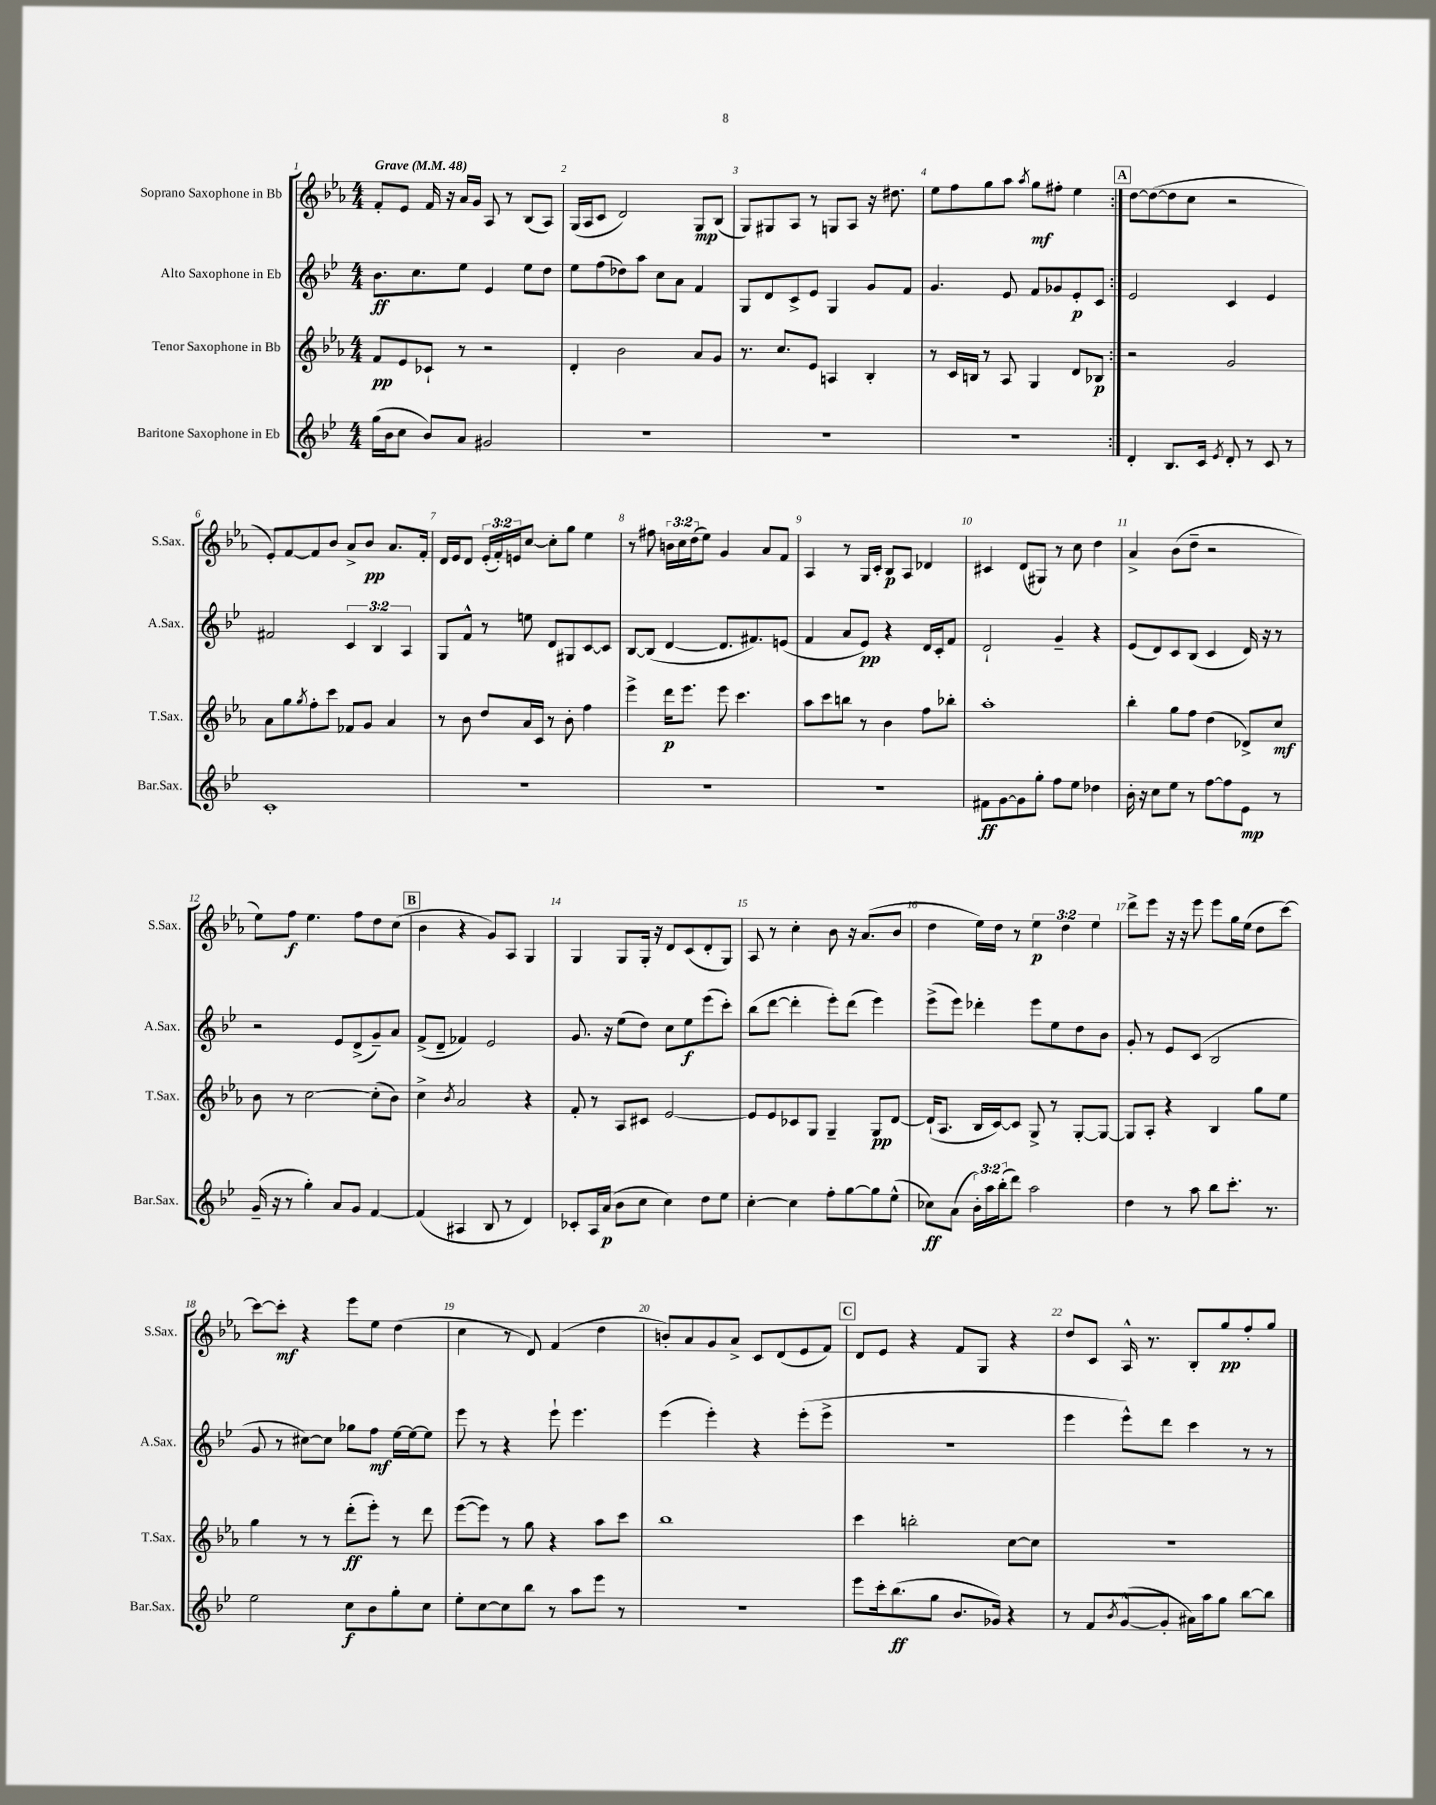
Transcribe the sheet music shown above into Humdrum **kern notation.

**kern	**dynam	**kern	**dynam	**kern	**dynam	**kern	**dynam
*part4	*part4	*part3	*part3	*part2	*part2	*part1	*part1
*staff4	*staff4	*staff3	*staff3	*staff2	*staff2	*staff1	*staff1
*I"Baritone Saxophone in Eb	*	*I"Tenor Saxophone in Bb	*	*I"Alto Saxophone in Eb	*	*I"Soprano Saxophone in Bb	*
*I'Bar.Sax.	*	*I'T.Sax.	*	*I'A.Sax.	*	*I'S.Sax.	*
*clefG2	*	*clefG2	*	*clefG2	*	*clefG2	*
*k[b-e-]	*	*k[b-e-a-]	*	*k[b-e-]	*	*k[b-e-a-]	*
*M4/4	*	*M4/4	*	*M4/4	*	*M4/4	*
*MM48	*	*MM48	*	*MM48	*	*MM48	*
=1	=1	=1	=1	=1	=1	=1	=1
!	!	!	!	!	!	!LO:TX:a:B:t=Grave	!
(16gg\LL	.	8f/L	pp	8.b-\L	ff	8f'/L	.
16b-\J	.	.	.	.	.	.	.
8cc\J	.	8e-/	.	.	.	8e-/J	.
.	.	.	.	8.cc\	.	.	.
8b-/L)	.	8c-X`/J	.	.	.	16f/	.
.	.	.	.	.	.	16r	.
8a/J	.	8r	.	8ee-\J	.	16a-/LL	.
.	.	.	.	.	.	16g/JJ	.
2g#X/	.	2r	.	4e-/	.	8A-/	.
.	.	.	.	.	.	8r	.
.	.	.	.	8ee-\L	.	(8B-/L	.
.	.	.	.	8dd\J	.	8A-/J)	.
=2	=2	=2	=2	=2	=2	=2	=2
1r	.	4d'/	.	8ee-\L	.	(16G/LL	.
.	.	.	.	.	.	16A-/J	.
.	.	.	.	(8ff\	.	8c/J	.
.	.	2b-\	.	8dd-X\)	.	2d/)	.
.	.	.	.	8aa\J	.	.	.
.	.	.	.	8cc\L	.	.	.
.	.	.	.	8a\J	.	.	.
.	.	8a-/L	.	4f/	.	8G/L	mp
.	.	8g/J	.	.	.	(8B-/J	.
=3	=3	=3	=3	=3	=3	=3	=3
1r	.	8.r	.	8G/L	.	8G/L)	.
.	.	.	.	8d/	.	8G#X/	.
.	.	8.cc/L	.	.	.	.	.
.	.	.	.	8c^/	.	8A-/J	.
.	.	8e-/J	.	8e-/J	.	8r	.
.	.	4An/	.	4G/	.	8Gn/L	.
.	.	.	.	.	.	8A-/J	.
.	.	4B-'/	.	8g/L	.	16r	.
.	.	.	.	.	.	8.dd#X\	.
.	.	.	.	8f/J	.	.	.
=4	=4	=4	=4	=4	=4	=4	=4
1r	.	8r	.	4.g/	.	8ee-\L	.
.	.	16c/LL	.	.	.	8ff\	.
.	.	16Bn/JJ	.	.	.	.	.
.	.	8r	.	.	.	8gg\	.
.	.	8A-/	.	8e-/	.	8aa-\J	.
.	.	.	.	.	.	8qaa-/	.
.	.	4G/	.	8f/L	.	8gg\L	mf
.	.	.	.	8g-X/	.	8ff#X'\J	.
.	.	8d/L	.	8e-'/	p	4ee-\	.
.	.	8B-X/J	p	8c/J	.	.	.
!!LO:REH:place=s1:t=A
=5:|!	=5:|!	=5:|!	=5:|!	=5:|!	=5:|!	=5:|!	=5:|!
4d'/	.	2r	.	2e-/	.	[8dd\L	.
.	.	.	.	.	.	(8dd\_	.
8.B-/L	.	.	.	.	.	8dd\]	.
.	.	.	.	.	.	8cc\J	.
16c/Jk	.	.	.	.	.	.	.
8qe-/	.	.	.	.	.	.	.
8d'/	.	2g/	.	4c/	.	2r	.
8r	.	.	.	.	.	.	.
8c/	.	.	.	4e-/	.	.	.
8r	.	.	.	.	.	.	.
!!LO:LB:g=z
=6	=6	=6	=6	=6	=6	=6	=6
1c'	.	8a-\L	.	2f#X/	.	8e-'/L)	.
.	.	8gg\	.	.	.	[8f/	.
.	.	8qgg/	.	.	.	.	.
.	.	8ff'\	.	.	.	8f/]	.
.	.	8ccc\J	.	.	.	8b-/J	.
.	.	8f-X/L	.	6c/	.	8a-^/L	.
.	.	8g/J	.	.	.	8b-/J	pp
.	.	.	.	6B-/	.	.	.
.	.	4a-/	.	.	.	8.a-/L	.
.	.	.	.	6A/	.	.	.
.	.	.	.	.	.	16f'/Jk	.
=7	=7	=7	=7	=7	=7	=7	=7
1r	.	8r	.	8G/L	.	16d/LL	.
.	.	.	.	.	.	16e-/J	.
.	.	8b-\	.	8f^^/J	.	8d/J	.
.	.	8dd/L	.	8r	.	(24e-'/LL	.
.	.	.	.	.	.	24f'/)	.
.	.	.	.	.	.	24en/J	.
.	.	16a-/L	.	8een\	.	[8cc/J	.
.	.	16c/JJ	.	.	.	.	.
.	.	8r	.	8d/L	.	8cc'\L]	.
.	.	8b-'\	.	8G#X/	.	8gg\J	.
.	.	4ff\	.	[8c/	.	4ee-\	.
.	.	.	.	8c/J]	.	.	.
=8	=8	=8	=8	=8	=8	=8	=8
1r	.	4eee-^\	.	[8B-/L	.	8r	.
.	.	.	.	(8B-/J]	.	8ff#X\	.
.	.	16ddd\KL	p	[4d/	.	24bn\LL	.
.	.	.	.	.	.	24cc\	.
.	.	8.eee-\J	.	.	.	.	.
.	.	.	.	.	.	(24dd\J	.
.	.	.	.	.	.	8ee-\J)	.
.	.	8eee-\	.	8.d/L]	.	4g/	.
.	.	4.ccc\	.	.	.	.	.
.	.	.	.	8.f#X/)	.	.	.
.	.	.	.	.	.	8a-/L	.
.	.	.	.	(8en/J	.	8f/J	.
=9	=9	=9	=9	=9	=9	=9	=9
1r	.	8aa-\L	.	4f/	.	4A-/	.
.	.	8ccc\	.	.	.	.	.
.	.	8bbn\J	.	8a/L	.	8r	.
.	.	8r	.	8e-/J)	pp	16G/LL	.
.	.	.	.	.	.	16c'/JJ	.
.	.	4b-\	.	4r	.	8B-/L	p
.	.	.	.	.	.	8A-/J	.
.	.	8ff\L	.	16d/LL	.	4d-X/	.
.	.	.	.	16c'/J	.	.	.
.	.	8bb-X'\J	.	8f/J	.	.	.
=10	=10	=10	=10	=10	=10	=10	=10
8f#X\L	ff	1aa-'	.	2d`/	.	4c#X/	.
[8g\	.	.	.	.	.	.	.
8g\]	.	.	.	.	.	(8d/L	.
8gg'\J	.	.	.	.	.	8G#X/J)	.
8ff\L	.	.	.	4g~/	.	8r	.
8ee-\J	.	.	.	.	.	8cc\	.
4dd-X\	.	.	.	4r	.	4dd\	.
=11	=11	=11	=11	=11	=11	=11	=11
16b-'\	.	4bb-'\	.	(8e-/L	.	4a-^/	.
16r	.	.	.	.	.	.	.
8cc\L	.	.	.	8d/)	.	.	.
8ee-\J	.	8gg\L	.	8c/	.	(8b-\L	.
8r	.	8ff\J	.	(8B-/J	.	8dd~\J	.
[8ff\L	.	(4dd\	.	4c/	.	2r	.
8ff\]	.	.	.	.	.	.	.
8e-\J	mp	8d-X^/L)	.	16d/)	.	.	.
.	.	.	.	16r	.	.	.
8r	.	8cc/J	mf	8r	.	.	.
!!LO:LB:g=z
=12	=12	=12	=12	=12	=12	=12	=12
(16g~/	.	8b-\	.	2r	.	8ee-\L)	.
16r	.	.	.	.	.	.	.
8r	.	8r	.	.	.	8ff\J	f
4gg'\)	.	[2cc\	.	.	.	4.ee-\	.
8a/L	.	.	.	8e-/L	.	.	.
8g/J	.	.	.	(8d^/	.	8ff\L	.
[4f/	.	(8cc'\L]	.	8g~/)	.	8dd\	.
.	.	8b-\J)	.	8a/J	.	(8cc\J	.
!!LO:REH:place=s1:t=B
=13	=13	=13	=13	=13	=13	=13	=13
(4f/]	.	4cc^\	.	(8f^/L	.	4b-\	.
.	.	.	.	8d~/J	.	.	.
.	.	8qb-/	.	.	.	.	.
4A#X/	.	2a-/	.	4f-X/)	.	4r	.
8B-/	.	.	.	2e-/	.	8g/L)	.
8r	.	.	.	.	.	8A-/J	.
4d/)	.	4r	.	.	.	4G/	.
=14	=14	=14	=14	=14	=14	=14	=14
8c-X'/L	.	8f'/	.	8.g/	.	4G/	.
16A/L	.	8r	.	.	.	.	.
(16a/JJ	p	.	.	16r	.	.	.
8b-\L	.	8A-/L	.	(8ee-\L	.	8G/L	.
8cc\J	.	8c#X/J	.	8dd\J)	.	16G'/Jk	.
.	.	.	.	.	.	16r	.
4cc\)	.	[2e-/	.	8cc\L	.	8d/L	.
.	.	.	.	8ee-\	f	(8c/	.
8dd\L	.	.	.	(8eee-\	.	8d'/	.
8ee-\J	.	.	.	8ccc'\J)	.	8G/J)	.
=15	=15	=15	=15	=15	=15	=15	=15
[4cc'\	.	8e-/L]	.	(8bb-\L	.	8A-/	.
.	.	8e-/	.	[8ddd\J	.	8r	.
4cc\]	.	8c-X/	.	4ddd'\]	.	4cc'\	.
.	.	8G/J	.	.	.	.	.
8ff'\L	.	4G~/	.	8eee-'\L)	.	8b-\	.
[8gg\	.	.	.	(8ddd\J	.	16r	.
.	.	.	.	.	.	(8.a-/L	.
8gg\]	.	8G/L	pp	4eee-\)	.	.	.
(8ee-^^\J	.	[8d/J	.	.	.	8b-/J	.
=16	=16	=16	=16	=16	=16	=16	=16
8cc-X\L)	ff	(16d`/KL]	.	(8eee-^\L	.	4dd\	.
.	.	8.A-/J	.	.	.	.	.
(8a\J	.	.	.	8eee-\J)	.	.	.
24b-'\LL)	.	16B-/LL	.	4ddd-X'\	.	16ee-\LL)	.
24aa\	.	.	.	.	.	.	.
.	.	[16c/J)	.	.	.	16dd\JJ	.
(24bb-'\J	.	.	.	.	.	.	.
8ddd\J)	.	8c/J]	.	.	.	8r	.
2aa\	.	8G^/	.	8eee-\L	.	6ee-\	p
.	.	8r	.	8ee-\	.	.	.
.	.	.	.	.	.	6dd\	.
.	.	[8G'/L	.	8dd\	.	.	.
.	.	.	.	.	.	6ee-\	.
.	.	8G/J_	.	8b-\J	.	.	.
=17	=17	=17	=17	=17	=17	=17	=17
4dd\	.	8G/L]	.	8g'/	.	8ddd^\L	.
.	.	8A-'/J	.	8r	.	8eee-\J	.
8r	.	4r	.	8e-/L	.	16r	.
.	.	.	.	.	.	16r	.
8aa\	.	.	.	(8c/J	.	8eee-\	.
8bb-\L	.	4B-/	.	2B-/	.	8eee-\L	.
8.ccc'\J	.	.	.	.	.	16gg\L	.
.	.	.	.	.	.	(16ee-\JJ	.
.	.	8gg\L	.	.	.	8dd\L	.
8.r	.	.	.	.	.	.	.
.	.	8ee-\J	.	.	.	[8ccc\J)	.
!!LO:LB:g=z
=18	=18	=18	=18	=18	=18	=18	=18
2ee-\	.	4gg\	.	8g/	.	8ccc\L_	.
.	.	.	.	8r	.	8ccc'\J]	mf
.	.	8r	.	[8cc#X\L)	.	4r	.
.	.	8r	.	8cc#\J]	.	.	.
8cc\L	f	(8ddd'\L	ff	8gg-X\L	.	8eee-\L	.
8b-\	.	8eee-'\J)	.	8ff\J	mf	8ee-\J	.
8gg'\	.	8r	.	[16ee-\LL	.	(4dd\	.
.	.	.	.	16ee-\J_	.	.	.
8cc\J	.	8ddd\	.	8ee-\J]	.	.	.
=19	=19	=19	=19	=19	=19	=19	=19
8ee-'\L	.	([8eee-\L	.	8eee-\	.	4cc\	.
[8cc\	.	8eee-\J])	.	8r	.	.	.
8cc\]	.	8r	.	4r	.	8r	.
8bb-\J	.	8gg\	.	.	.	8d/)	.
8r	.	4r	.	8eee-`\	.	(4f/	.
8aa\L	.	.	.	4.eee-\	.	.	.
8eee-\J	.	8aa-\L	.	.	.	4dd\	.
8r	.	8ccc\J	.	.	.	.	.
=20	=20	=20	=20	=20	=20	=20	=20
1r	.	1bb-	.	(4eee-\	.	8bn'/L)	.
.	.	.	.	.	.	8a-/	.
.	.	.	.	4eee-'\)	.	8g/	.
.	.	.	.	.	.	8a-^/J	.
.	.	.	.	4r	.	8c/L	.
.	.	.	.	.	.	(8d/	.
.	.	.	.	(8eee-'\L	.	8e-/	.
.	.	.	.	8eee-^\J	.	8f/J)	.
!!LO:REH:place=s1:t=C
=21	=21	=21	=21	=21	=21	=21	=21
8eee-\L	.	4ccc\	.	1r	.	8d/L	.
16ccc'\k	.	.	.	.	.	8e-/J	.
(8.bb-\	ff	.	.	.	.	.	.
.	.	2bbn'\	.	.	.	4r	.
8gg\J	.	.	.	.	.	.	.
8.b-/L	.	.	.	.	.	8f/L	.
.	.	.	.	.	.	8G/J	.
16g-X/Jk)	.	.	.	.	.	.	.
4r	.	[8cc\L	.	.	.	4r	.
.	.	8cc\J]	.	.	.	.	.
=22	=22	=22	=22	=22	=22	=22	=22
8r	.	1r	.	4eee-\	.	8dd/L	.
8f/L	.	.	.	.	.	8c/J	.
8qb-/	.	.	.	.	.	.	.
([8g^^/	.	.	.	8eee-^^\L)	.	16A-^^/	.
.	.	.	.	.	.	8.r	.
8g'/J]	.	.	.	8ddd\J	.	.	.
16a#X\LL)	.	.	.	4ccc\	.	8B-'/L	.
16aa\J	.	.	.	.	.	.	.
8gg\J	.	.	.	.	.	8gg/	pp
[8bb-\L	.	.	.	8r	.	8ff'/	.
8bb-\J]	.	.	.	8r	.	8gg/J	.
==	==	==	==	==	==	==	==
*-	*-	*-	*-	*-	*-	*-	*-
